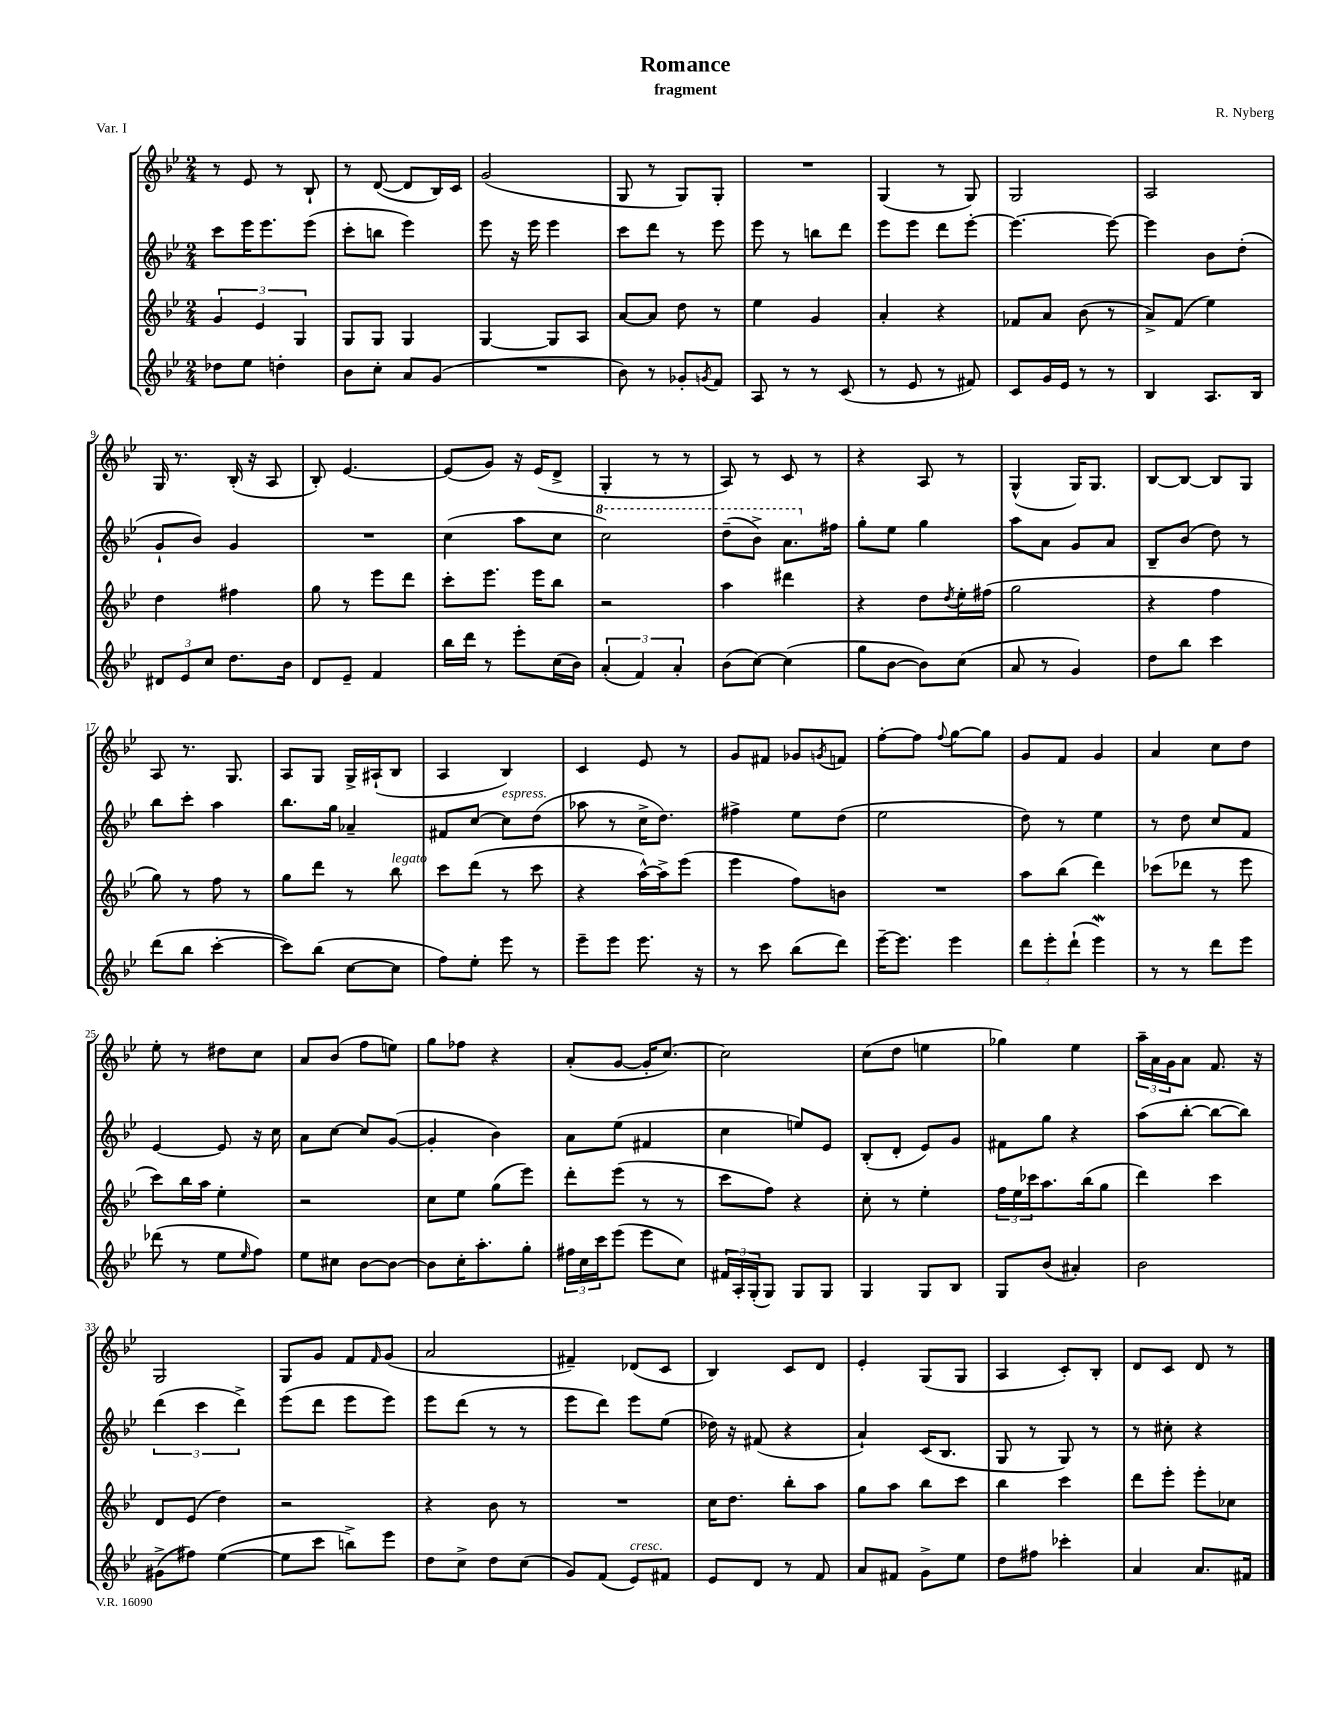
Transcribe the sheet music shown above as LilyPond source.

\header { title = "Romance" composer = "R. Nyberg" subtitle = "fragment" piece = "Var. I" }
<<
\new StaffGroup <<
\new Staff = "s0" {
    \clef treble \key bes \major \numericTimeSignature \time 2/4
    r8 ees'8 r8 bes8-! |
    r8 d'8~( d'8 bes16) c'16 |
    g'2( |
    g8 r8 g8) g8-. |
    R2 |
    g4( r8 g8) |
    g2 |
    a2 |
    g16 r8. bes16-.( r16 a8 |
    bes8-.) ees'4.~ |
    ees'8( g'8) r16 ees'16( d'8-> |
    g4-. r8 r8 |
    a8) r8 c'8 r8 |
    r4 a8 r8 |
    g4-^( g16) g8. |
    bes8~ bes8~ bes8 g8 |
    a8 r8. g8. |
    a8 g8 g16-> ais16-!( bes8 |
    a4 bes4) |
    c'4 ees'8 r8 |
    g'8 fis'8 ges'8 \acciaccatura { g'8 } f'8 |
    f''8~-. f''8 \appoggiatura { f''8 } g''8~ g''8 |
    g'8 f'8 g'4 |
    a'4 c''8 d''8 |
    ees''8-. r8 dis''8 c''8 |
    a'8 bes'8( f''8 e''8) |
    g''8 fes''8 r4 |
    a'8-.( g'8~ g'16-. c''8.~) |
    c''2 |
    c''8( d''8 e''4 |
    ges''4) ees''4 |
    \tuplet 3/2 { a''16-- a'16 g'16 } a'8 f'8. r16 |
    g2 |
    g8 g'8 f'8 \grace { f'16 } g'8( |
    a'2 |
    fis'4--) des'8( c'8 |
    bes4) c'8 d'8 |
    ees'4-. g8( g8 |
    a4 c'8-.) bes8-. |
    d'8 c'8 d'8 r8 \bar "|." |
}
\new Staff = "s1" {
    \clef treble \key bes \major \numericTimeSignature \time 2/4
    c'''8 ees'''16 ees'''8. ees'''8( |
    c'''8-. b''8 ees'''4) |
    ees'''8 r16 ees'''16 ees'''4 |
    c'''8 d'''8 r8 ees'''8 |
    ees'''8 r8 b''8 d'''8 |
    ees'''8 ees'''8 d'''8 ees'''8~-. |
    ees'''4.~ ees'''8~ |
    ees'''4 bes'8 d''8-.( |
    g'8-! bes'8) g'4 |
    R2 |
    c''4( a''8 c''8 |
    \ottava #1 c'''2) |
    d'''8--( bes''8->) a''8. \ottava #0 fis''16 |
    g''8-. ees''8 g''4 |
    a''8 a'8 g'8 a'8 |
    bes8-- bes'8( d''8) r8 |
    bes''8 c'''8-. a''4 |
    bes''8. g''16 aes'4-- |
    fis'8 c''8~ c''8^\markup { \italic "espress." } d''8( |
    aes''8 r8 c''16-> d''8.) |
    fis''4-> ees''8 d''8( |
    ees''2 |
    d''8) r8 ees''4 |
    r8 d''8 c''8 f'8 |
    ees'4~ ees'8 r16 c''16 |
    a'8 c''8~ c''8 g'8~( |
    g'4-. bes'4) |
    a'8 ees''8( fis'4 |
    c''4 e''8) ees'8 |
    bes8-.( d'8-. ees'8) g'8 |
    fis'8 g''8 r4 |
    a''8( bes''8~-. bes''8~ bes''8) |
    \tuplet 3/2 { d'''4( c'''4 d'''4->) } |
    ees'''8( d'''8 ees'''8 ees'''8) |
    ees'''8 d'''8( r8 r8 |
    ees'''8 d'''8) ees'''8 ees''8( |
    des''16) r16 fis'8( r4 |
    a'4-!) c'16( bes8. |
    g8 r8 g8) r8 |
    r8 cis''8-. r4 \bar "|." |
}
\new Staff = "s2" {
    \clef treble \key bes \major \numericTimeSignature \time 2/4
    \tuplet 3/2 { g'4 ees'4 g4 } |
    g8 g8 g4 |
    g4~ g8 a8 |
    a'8~ a'8 d''8 r8 |
    ees''4 g'4 |
    a'4-. r4 |
    fes'8 a'8 bes'8( r8 |
    a'8->) f'8( ees''4) |
    d''4 fis''4 |
    g''8 r8 ees'''8 d'''8 |
    c'''8-. ees'''8. ees'''16 bes''8 |
    r2 |
    a''4 dis'''4 |
    r4 d''8 \acciaccatura { d''8 } ees''16-. fis''16( |
    g''2 |
    r4 f''4 |
    g''8) r8 f''8 r8 |
    g''8 d'''8 r8 bes''8^\markup { \italic "legato" } |
    c'''8 d'''8( r8 c'''8 |
    r4 a''16~-^) a''16-> ees'''8( |
    ees'''4 f''8) b'8 |
    R2 |
    a''8 bes''8( d'''4) |
    ces'''8( des'''8 r8 ees'''8 |
    c'''8) bes''16 a''16 ees''4-. |
    r2 |
    c''8 ees''8 g''8( ees'''8) |
    d'''8-. ees'''8( r8 r8 |
    c'''8 f''8) r4 |
    c''8-. r8 ees''4-. |
    \tuplet 3/2 { f''16 ees''16 ces'''16 } a''8. bes''16( g''8 |
    d'''4) c'''4 |
    d'8 ees'8( d''4) |
    r2 |
    r4 bes'8 r8 |
    R2 |
    c''16 d''8. bes''8-. a''8 |
    g''8 a''8 bes''8 c'''8 |
    bes''4 c'''4 |
    d'''8 ees'''8-. ees'''8-. ces''8 \bar "|." |
}
\new Staff = "s3" {
    \clef treble \key bes \major \numericTimeSignature \time 2/4
    des''8 ees''8 d''4-. |
    bes'8 c''8-. a'8 g'8( |
    R2 |
    bes'8) r8 ges'8-. \acciaccatura { g'8 } f'8 |
    a8 r8 r8 c'8( |
    r8 ees'8 r8 fis'8) |
    c'8 g'16 ees'16 r8 r8 |
    bes4 a8. bes16 |
    \tuplet 3/2 { dis'8 ees'8 c''8 } d''8. bes'16 |
    d'8 ees'8-- f'4 |
    bes''16 d'''16 r8 ees'''8-. c''16( bes'16) |
    \tuplet 3/2 { a'4-.( f'4) a'4-. } |
    bes'8( c''8~) c''4( |
    g''8 bes'8~ bes'8) c''8( |
    a'8 r8 g'4) |
    d''8 bes''8 c'''4 |
    d'''8( bes''8 c'''4~-. |
    c'''8) bes''8( c''8~ c''8 |
    f''8) ees''8-. ees'''8 r8 |
    ees'''8-- ees'''8 ees'''8. r16 |
    r8 c'''8 bes''8( d'''8) |
    ees'''16~-- ees'''8. ees'''4 |
    \tuplet 3/2 { d'''8 ees'''8-. d'''8-!( } ees'''4\mordent) |
    r8 r8 d'''8 ees'''8 |
    des'''8( r8 ees''8 \grace { ees''16 } f''8) |
    ees''8 cis''8 bes'8~ bes'8~ |
    bes'8 c''16-. a''8.-. g''8-. |
    \tuplet 3/2 { fis''16 c''16 c'''16 } ees'''8( ees'''8 c''8) |
    \tuplet 3/2 { fis'16 a16-. g16-.( } g8) g8 g8 |
    g4 g8 bes8 |
    g8 bes'8( ais'4-.) |
    bes'2 |
    gis'8->( fis''8) ees''4~( |
    ees''8 c'''8 b''8->) ees'''8 |
    d''8 c''8-> d''8 c''8( |
    g'8) f'8( ees'8^\markup { \italic "cresc." }) fis'8 |
    ees'8 d'8 r8 f'8 |
    a'8 fis'8 g'8-> ees''8 |
    d''8 fis''8 ces'''4-. |
    a'4 a'8. fis'16 \bar "|." |
}
>>
>>
